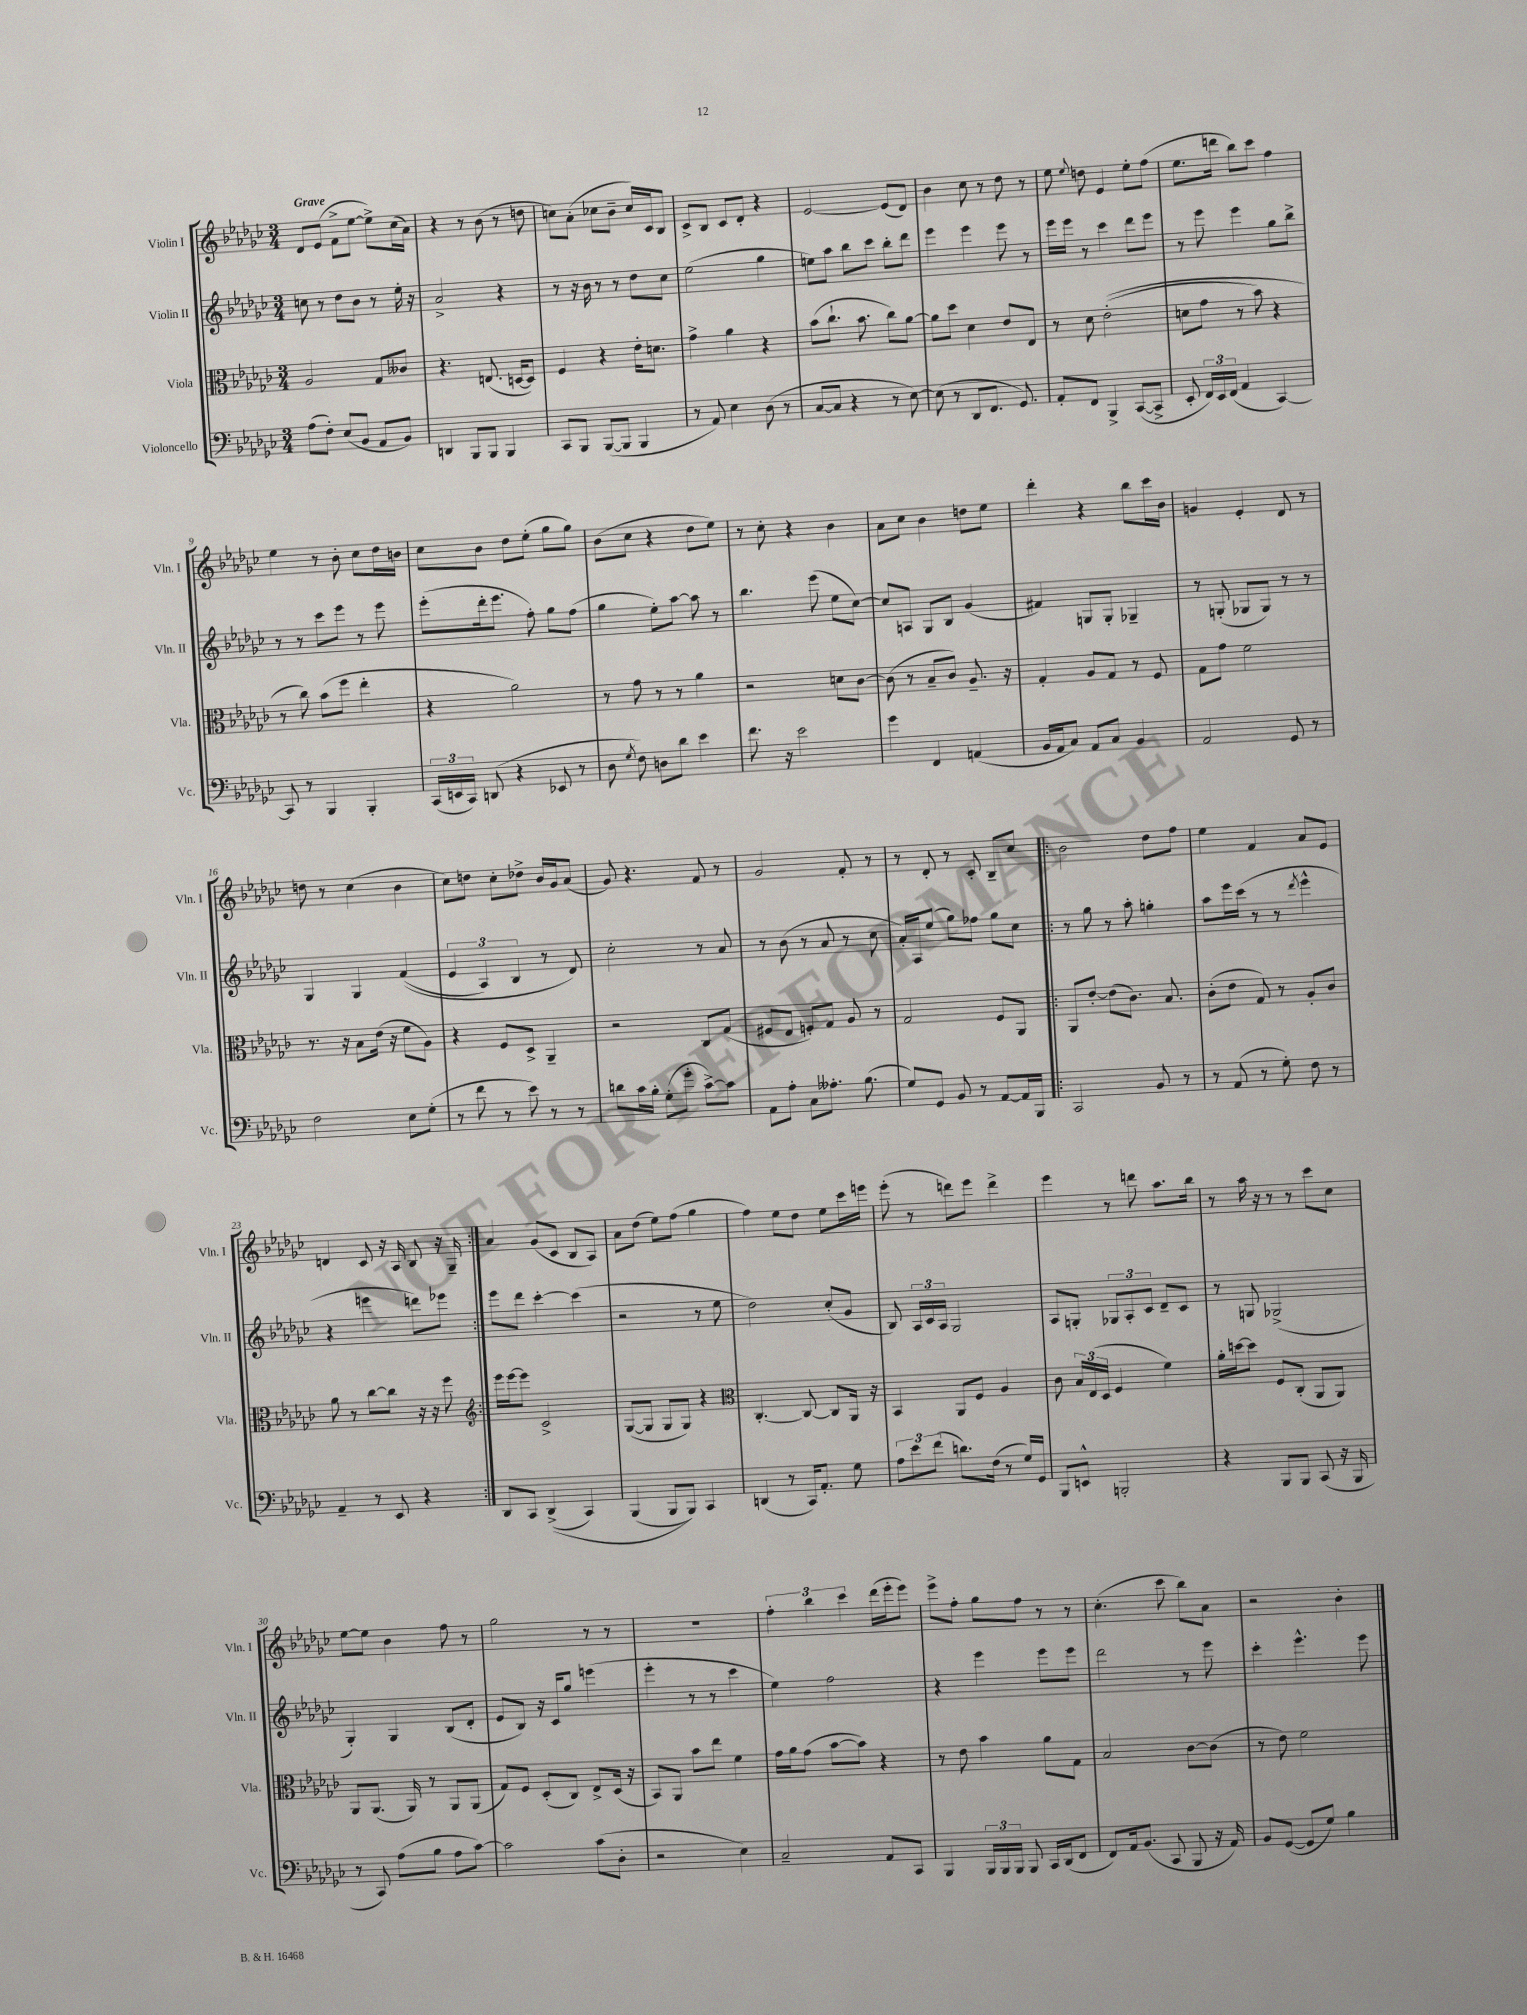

**kern	**kern	**kern	**kern
*staff4	*staff3	*staff2	*staff1
*clefF4	*clefC3	*clefG2	*clefG2
*k[b-e-a-d-g-c-]	*k[b-e-a-d-g-c-]	*k[b-e-a-d-g-c-]	*k[b-e-a-d-g-c-]
*M3/4	*M3/4	*M3/4	*M3/4
(8A-\L	2A-/	8cc\	8d-/L
8F'\J)	.	8r	(8e-/J
(8E-/L	.	8dd-\L	8f^\L
8BB-/J	.	8b-\J	[8ee-\J
8AA-/L	8G-/L	8r	8ee-^\]L)
8BB-/J)	8c--/J	16ee-'\	(16cc-\L
.	.	16r	16a-\JJ)
=	=	=	=
4DD/	4.r	2a-^/	4r
8BBB-/L	.	.	8r
8BBB-/J	(8.E/	.	(8b-\
4BBB-/	.	4r	8r
.	[16D/LK	.	.
.	8D/]J)	.	8dd\
=	=	=	=
8CC-/L	4F/	8r	8cc\L)
8BBB-/J	.	16r	(8a-'\J
.	.	16b-\	.
([8BBB-/L	4r	8r	8cc-\L
8BBB-/]J	.	8r	8b-~\J
4BBB-/	16e-'\LK	8dd-\L	16cc-/LL)
.	8.d\J	.	16c-/J
.	.	8cc-\J	8B-/J
=	=	=	=
8r	4g-^\	(2ee-\	8c-^/L
8AA-/)	.	.	8B-/J
4E-\	4a-\	.	8c-/L
.	.	.	8d-'/J
(8D-\	4r	4gg-\	4r
8r	.	.	.
=	=	=	=
[8C-/L	(8b-\L	8ee\L)	[2e-/
8C-/]J	8.cc-`\J	8aa-\J	.
4r	.	8bb-\L	.
.	8.b-\	.	.
.	.	8ccc-\J	.
8r	8cc-\L)	8bb-'\L	(8e-/]L
[8E-\)	[8a-\J	8ddd-\J	8d-/J)
=	=	=	=
(8E-\]	8a-\]L	4eee-\	4b-\
8r	8dd-\J	.	.
8DD-/L	4d-\	4eee-\	8cc-\
8.FF/J	.	.	8r
.	8e-/L	8eee-\	8dd-\
8.GG-/)	.	.	.
.	8E-/J	8r	8r
=	=	=	=
8AA-'/L	8r	16eee-\LL	8ee-\
.	.	16eee-\JJ	.
.	.	.	8qqee-/
8FF/J	8d-\	8r	8dd\
4BBB-^/	&((2e-'\	4ccc-\	4e-/
([8CC-/L	.	8ddd-\L	8ee-'\L
8CC-^/]J	.	8eee-\J	(8ff\J
=	=	=	=
8EE-'/	8d\L	8r	8.ee-\L
24FF/LL)	8g-\J	8eee-\	.
24EE-/	.	.	.
.	.	.	16ddd\Jk
(24FF/JJ	.	.	.
4AA-/	8r	4eee-\	8bb-\L)
.	8b-\)	.	8ccc-\J
[4CC-/)	4r	8gg-\L	4ff\
.	.	8bb-^\J	.
=	=	=	=
8CC-/]	8r	8r	4ee-\
8r	8cc-\&)	8r	.
4BBB-/	(8b-\L	8ccc-\L	8r
.	8ff\J	8eee-\J	8b-'\
4BBB-'/	4ee-'\	8r	8cc-\L
.	.	8eee-\	16dd-\L
.	.	.	16b\JJ
=	=	=	=
(24CC-/LL	4r	(8eee-'\L	8cc-\L
24EE/	.	.	.
24CC-/JJ)	.	.	.
(8DD/	.	16ddd-'\k	8b-\J
.	.	8.eee-\J	.
4r	2a-\)	.	8dd-\L
.	.	8ff'\)	(8ee-'\J
8EE-/	.	8gg-\L	8gg-\L
8r	.	(8ff\J	8gg-\J)
=	=	=	=
8D-\	8r	4gg-\	(8b-\L
8qG-/	.	.	.
8F\)	8g-\	.	8cc-\J
8D\L	8r	8ee-'\L)	4r
8d-\J	8r	[8aa-\J	.
4e-\	4a-\	8aa-\]	8dd-\L
.	.	8r	8ee-\J)
=	=	=	=
8.f\	2r	4.bb-\	8r
.	.	.	8cc-'\
16r	.	.	.
2e-\	.	.	4r
.	.	(8eee-\	.
.	8d\L	8ee-\L	4b-\
.	[8c-\J	[8cc-\J)	.
=	=	=	=
4g-\	(8c-\]	8cc-/]L	8a-\L
.	8r	8A/J	8cc-\J
4FF/	8B-~/L	8G-/L	4b-\
.	8c-/J)	8B-/J	.
(4AA/	8.A-~/	(4g-/	8dd\L
.	.	.	8ee-\J
.	16r	.	.
=	=	=	=
16BB-/LL	4G-'/	4f#/)	4ddd-'\
16AA-/J	.	.	.
8C-/J)	.	.	.
8AA-/L	8A-/L	8G/L	4r
8C-/J	8G-/J	8G'/J	.
4BB-/	8r	4G-~/	8bb-\L
.	8F/	.	16ccc-\L
.	.	.	16b-\JJ
=	=	=	=
2AA-/	8G-\L	8r	4g/
.	8g-\J	(8G'/	.
.	2f\	8G-/L	4e-'/
.	.	8G-/J)	.
8GG-/	.	8r	8d-/
8r	.	8r	8r
=	=	=	=
2F\	8.r	4G-/	8dd\
.	.	.	8r
.	16r	.	.
.	8B-\L	4G-/	(4cc-\
.	(16e-\Jk	.	.
.	16r	.	.
8E-\L	8f\L	&((4f/	4b-\
(8G-'\J	8A-\J)	.	.
=	=	=	=
8r	4r	6e-/	8cc-\L)
8f\	.	.	8dd\J
.	.	6A-/)	.
8r	8F/L	.	8cc-'\L
.	.	6B-/	.
8e-\)	8D-^/J	.	8dd-^\J
8r	4AA-~/	8r	16b-/LL
.	.	.	16g-/J
8r	.	8d-/&)	(8a-/J
=	=	=	=
8d\L	2r	2cc-'\	8g-/)
16c-\L	.	.	4.r
16B-'\JJ	.	.	.
(8G-'\L	.	.	.
8g-'\J	.	.	.
[8c-^\L)	8C-/L	8r	8f/
8c-\]J	(8G-/J	8a-/	8r
=	=	=	=
8AA-\L	8F#/L	8r	2g-/
8A-'\J	8E-/J	(8b-\	.
8C-\L	8F'/L)	8r	.
8.A--'\J	8G-/J	8a-/	.
.	8A-/	8r	8f'/
(8.B-\	.	.	.
.	8r	8cc-\	8r
=	=	=	=
8G-/L)	2G-/	16a-'/LL)	8r
.	.	16A-/J	.
8GG-/J	.	(8ee-/J	8d-'/
8BB-/	.	8gg-\L)	8r
8r	.	8ff-\J	8c-'/
[8AA-/L	8F/L	8gg-\L	8B-~/L
16AA-/]L	8AA-/J	8cc-\J	8cc-/J
16BBB-/JJ	.	.	.
=!|:	=!|:	=!|:	=!|:
2CC-/	8AA-/L	8r	2b-\
.	[8e-'/J	8gg-\	.
.	(8e-\]L	8r	.
.	8.c-\J)	8aa-'\	.
8BB-/	.	4gg'\	8dd-\L
.	8.B-/	.	.
8r	.	.	8ff\J
=	=	=	=
8r	(8c-'\L	8aa-\L	4ee-\
(8AA-/	8e-\J	16eee-\L	.
.	.	(16ccc-\JJ	.
8r	8G-/)	8r	4f/
8G-'\)	8r	8r	.
.	.	8qddd-/	.
8F\	8A-'/L	4eee-^^\	8a-/L
8r	8c-/J	.	8e-/J
=	=	=	=
4AA-~/	8a-\	4r	4d/
.	8r	.	.
8r	[8cc-\L	4eee\	8c-/
8EE-/	8cc-\]J	.	16r
.	.	.	16A-/
4r	16r	8ddd\L)	8B-/
.	16r	.	.
.	8ff\	8eee-\J	16r
.	.	.	16G-~/
=:|!	=:|!	=:|!	=:|!
*	*clefG2	*	*
8DD-/L	16eee-\LL	8eee-\L	4a-/
.	[16eee-\J	.	.
8CC-/J	8eee-\]J	8ddd-\J	.
&((4DD-^/	2c-^/	[4ccc-'\	(8g-/L
.	.	.	8c-/J
4CC-/)	.	(4ccc-\]	8B-/L
.	.	.	8A-/J)
=	=	=	=
(4BBB-/	([8G-/L	2r	8a-\L
.	8G-/]J	.	(8dd-\J
8BBB-/L	8G-/L	.	8ee-\L)
8BBB-/J)&)	8G-/J)	.	(8ff\J
4CC-/	4r	8r	4gg-\
.	.	8ee-\	.
=	=	=	=
*	*clefC3	*	*
(4DD/	[4.C-'/	2dd-\)	4ff\)
8r	.	.	8ee-\L
16CC-/LK)	8C-/_	.	8dd-\J
8.AA-'/J	.	.	.
.	8C-/]L	(8cc-'/L	8ee-\L
8G-\	16AA-/Jk	8g-/J	16ccc-\L
.	16r	.	16eee\JJ
=	=	=	=
12A-\L	4BB-/	8B-/)	(8eee-'\
12e-\	.	.	.
.	.	24A-/LL	8r
(12f\J	.	24c-/	.
.	.	24A-/JJ	.
8.d\L)	8AA-/L	2G-/	8ddd\L)
.	8F/J	.	8eee-\J
(16F\Jk	.	.	.
8r	4A-/	.	4ddd^\
16G-/LL)	.	.	.
16GG-/JJ	.	.	.
=	=	=	=
8BBB-/L	8c-\	8A-/L	4eee-\
8EE^^/J	24B-/LL	8G'/J	.
.	(24E-/	.	.
.	24D-/JJ	.	.
2BBB'/	4F/	12G-/L	8r
.	.	12A-'/	.
.	.	.	8ddd\
.	.	12c-/J	.
.	4f\)	8d-~/L	8.aa-\L
.	.	8c-/J	.
.	.	.	16bb-\Jk
=	=	=	=
4r	16a-'\LL	8r	8r
.	[16dd\J	.	.
.	8dd\]J	8G/	16aa-\
.	.	.	16r
8BBB-/L	8F/L	(2G-^/	8r
8BBB-/J	(8C-'/J	.	8r
(8CC-/	8AA-/L	.	8ccc-\L
16r	8AA-/J)	.	8cc-\J
16BBB-/	.	.	.
=	=	=	=
8r	8AA-/L	4G-'/)	[8ee-\L
8CC-/)	(8.AA-/J	.	8ee-\]J
(8A-\L	.	4G-/	4b-\
.	16AA-/)	.	.
8B-\J	8r	.	.
8A-\L	8AA-/L	(8B-/L	8ff\
[8c-\J)	(8AA-/J	8d-'/J	8r
=	=	=	=
2c-\]	8G-/L)	8e-/L	2gg-\
.	8F/J	8B-/J)	.
.	(8D-'/L	16r	.
.	.	16c-/LK	.
.	8C-/J)	8gg-/J	.
(8c-\L	8E-^/L	(4eee\	8r
8D-'\J	(16D-/Jk	.	8r
.	16r	.	.
=	=	=	=
2r	8BB-/L)	4eee-'\	2.r
.	8AA-/J	.	.
.	8b-\L	8r	.
.	8ee-\J	8r	.
4E-\)	4f\	4ccc-\	.
=	=	=	=
2C-~/	16g-\LL	4ee-\)	6ff'\
.	16a-\J	.	.
.	(8g-\J	.	.
.	.	.	6bb-\
.	[8b-\L	2ff\	.
.	.	.	6ccc-\
.	8b-\]J)	.	.
8AA-/L	4r	.	(16ddd-\LL
.	.	.	16eee-'\J
8CC-/J	.	.	8eee-\J)
=	=	=	=
4BBB-/	8r	4r	8eee-^\L
.	8e-\	.	8ff'\J
24BBB-/LL	4b-\	4eee-\	8gg-\L
24BBB-/	.	.	.
24BBB-/JJ	.	.	.
8BBB-/	.	.	8ff\J
16CC-/LL	8a-\L	8eee-\L	8r
(16DD-/J	.	.	.
8FF/J	8G-\J	8eee-\J	8r
=	=	=	=
8FF/L)	2B-/	2ddd-\	(4.cc-'\
16AA-/k	.	.	.
(8.BB-/J	.	.	.
8CC-/	.	.	8ccc-\
8BBB-/	[8c-\L	8r	8bb-\L)
16r	(8c-\]J	8eee-\	8a-\J
16AA-/)	.	.	.
=	=	=	=
8BB-/L	8r	4ccc-'\	2r
([8GG-/J	8e-\)	.	.
8GG-/]L	2f\	4.eee-^^\	.
8G-/J)	.	.	.
4B-\	.	.	4b-'\
.	.	8eee-\	.
==	==	==	==
*-	*-	*-	*-
